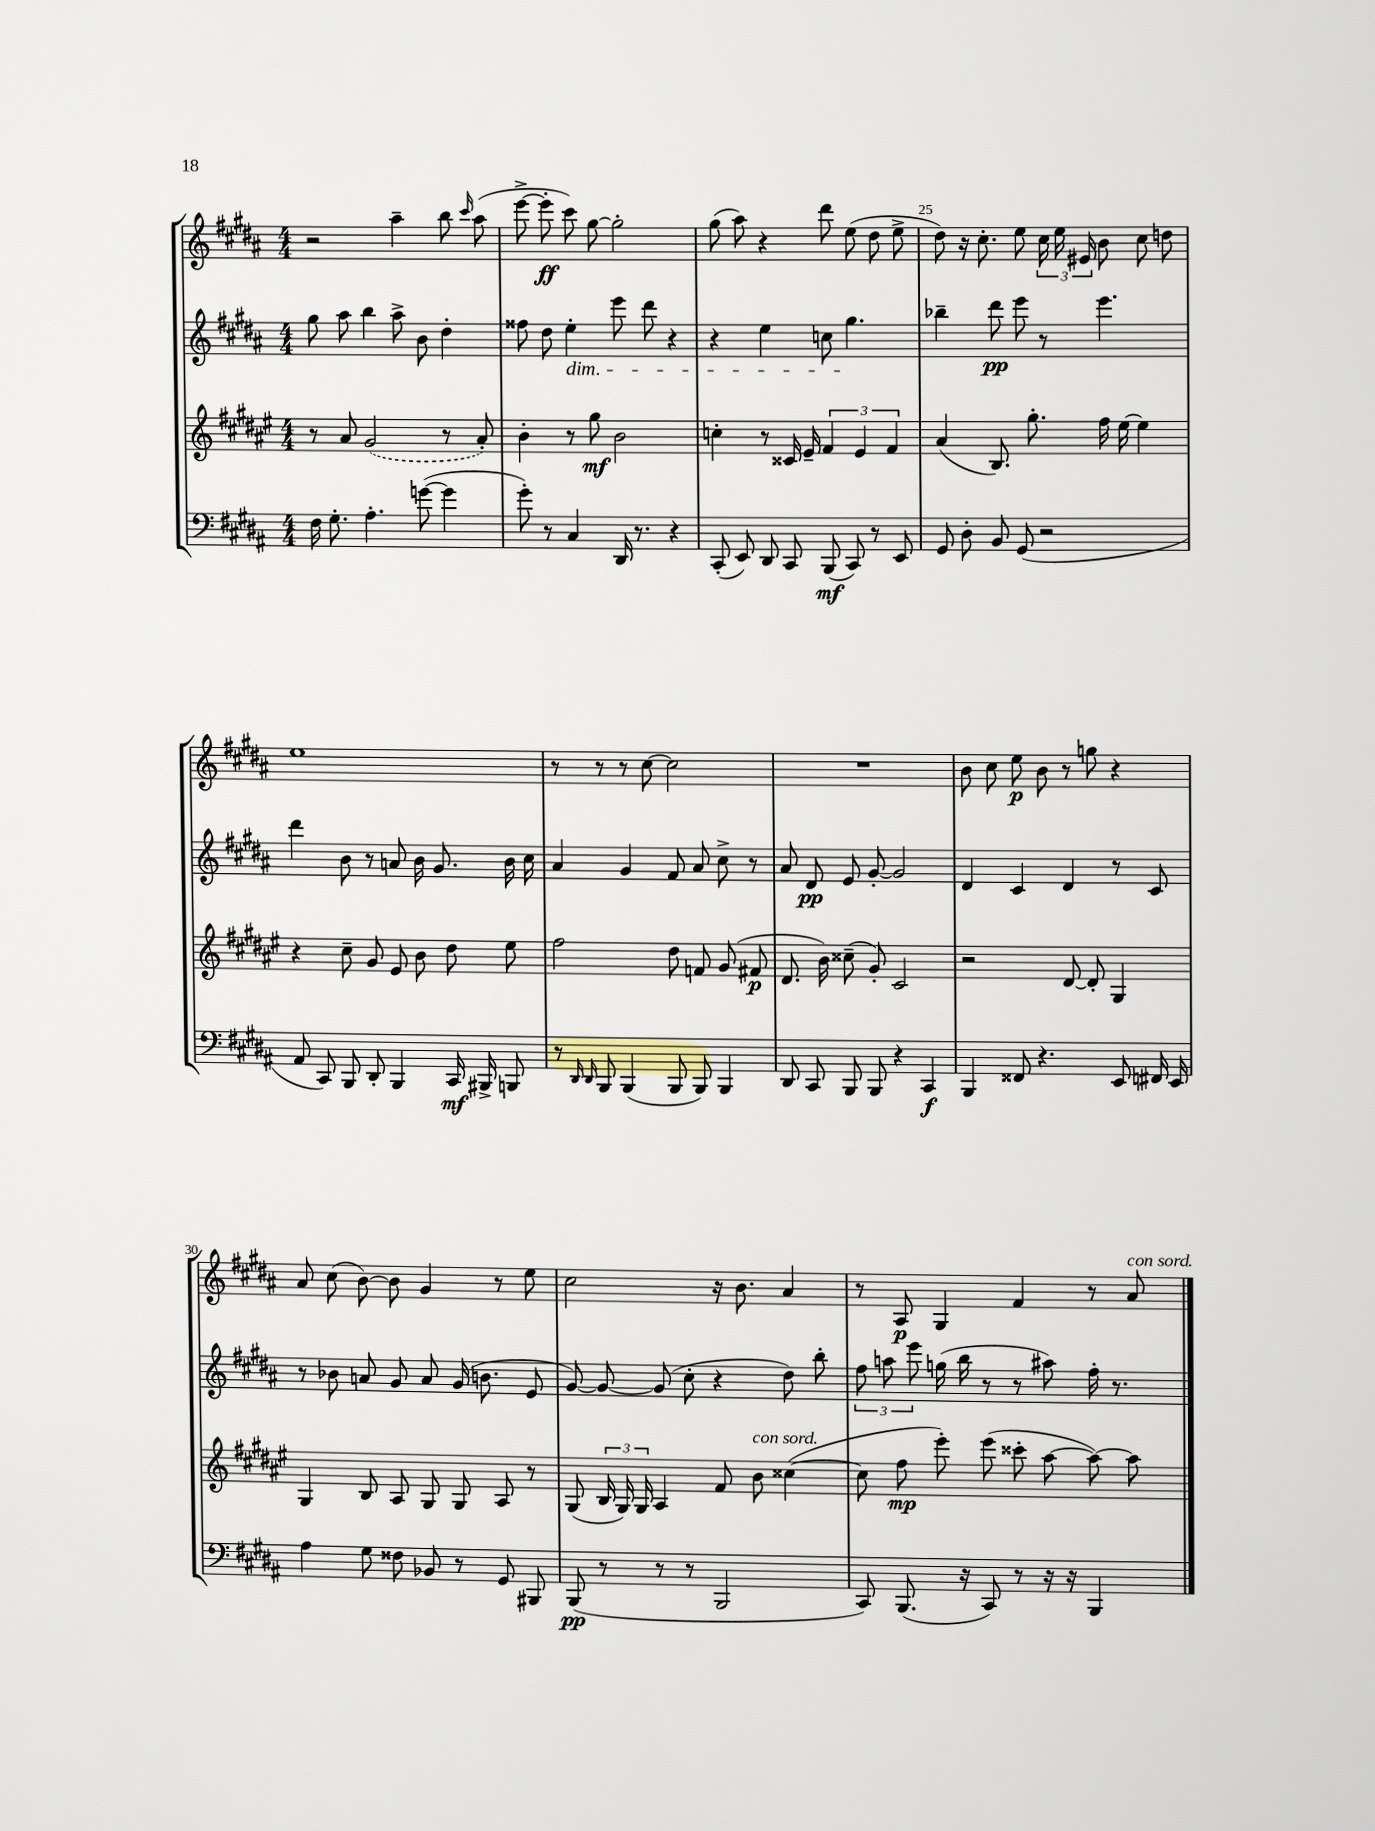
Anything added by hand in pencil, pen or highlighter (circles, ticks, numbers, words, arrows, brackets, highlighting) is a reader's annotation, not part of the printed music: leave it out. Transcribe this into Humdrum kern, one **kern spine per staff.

**kern	**dynam	**kern	**dynam	**kern	**dynam	**kern	**dynam
*part4	*part4	*part3	*part3	*part2	*part2	*part1	*part1
*staff4	*staff4	*staff3	*staff3	*staff2	*staff2	*staff1	*staff1
*clefF4	*	*clefG2	*	*clefG2	*	*clefG2	*
*k[f#c#g#d#a#]	*	*k[f#c#g#d#a#e#]	*	*k[f#c#g#d#a#]	*	*k[f#c#g#d#a#]	*
*M4/4	*	*M4/4	*	*M4/4	*	*M4/4	*
=22	=22	=22	=22	=22	=22	=22	=22
16F#\	.	8r	.	8gg#\	.	2r	.
8.G#'\	.	.	.	.	.	.	.
.	.	8a#/	.	8aa#\	.	.	.
4.A#'\	.	(2g#/	.	4bb\	.	.	.
.	.	.	.	8aa#^\	.	4aa#~\	.
([8gn\	.	.	.	8b\	.	.	.
4g\]	.	8r	.	4dd#'\	.	8bb\	.
.	.	.	.	.	.	16qqccc#/	.
.	.	8a#'/)	.	.	.	(8aa#\	.
=23	=23	=23	=23	=23	=23	=23	=23
8g#'\)	.	4b'\	.	8ff##X\	.	[8eee^\	.
8r	.	.	.	8dd#\	.	8eee'\]	ff
!	!	!	!	!LO:TX:b:i:t=dim.	!	!	!
4C#/	.	8r	.	4ee'\	.	8ccc#\)	.
.	.	8gg#\	mf	.	.	[8gg#\	.
16DD#/	.	2b\	.	8eee\	.	2gg#'\]	.
8.r	.	.	.	.	.	.	.
.	.	.	.	8ddd#\	.	.	.
4r	.	.	.	4r	.	.	.
=24	=24	=24	=24	=24	=24	=24	=24
(8CC#'/	.	4ccn'\	.	4r	.	(8gg#\	.
8EE/)	.	.	.	.	.	8aa#\)	.
8DD#/	.	8r	.	4ee\	.	4r	.
8CC#/	.	16c##X/	.	.	.	.	.
.	.	16e#~/	.	.	.	.	.
(8BBB/	mf	6f#/	.	8ccn\	.	8ddd#\	.
8CC#/)	.	.	.	4.gg#\	.	(8ee\	.
.	.	6e#/	.	.	.	.	.
8r	.	.	.	.	.	8dd#\	.
.	.	6f#/	.	.	.	.	.
8EE/	.	.	.	.	.	8ee^\	.
=25	=25	=25	=25	=25	=25	=25	=25
8GG#/	.	(4a#/	.	4bb-X~\	.	8dd#\)	.
8D#'\	.	.	.	.	.	16r	.
.	.	.	.	.	.	8.cc#'\	.
8BB/	.	8.B/)	.	8ddd#\	pp	.	.
(8GG#/	.	.	.	8eee\	.	8ee\	.
.	.	8.gg#'\	.	.	.	.	.
2r	.	.	.	8r	.	24cc#\	.
.	.	.	.	.	.	24ee\	.
.	.	.	.	.	.	24e#X/	.
.	.	16ff#\	.	4.eee\	.	8b\	.
.	.	[16ee#\	.	.	.	.	.
.	.	4ee#\]	.	.	.	8cc#\	.
.	.	.	.	.	.	8ddn\	.
!!LO:LB:g=z
=26	=26	=26	=26	=26	=26	=26	=26
8AA#/	.	4r	.	4ddd#\	.	1ee	.
8CC#/)	.	.	.	.	.	.	.
8BBB/	.	8cc#~\	.	8b\	.	.	.
8DD#'/	.	8g#/	.	8r	.	.	.
4BBB/	.	8e#/	.	8an/	.	.	.
.	.	8b\	.	16b\	.	.	.
.	.	.	.	8.g#/	.	.	.
16CC#/	mf	8dd#\	.	.	.	.	.
16BBB#X^/	.	.	.	.	.	.	.
8BBBn/	.	8ee#\	.	16b\	.	.	.
.	.	.	.	16cc#\	.	.	.
=27	=27	=27	=27	=27	=27	=27	=27
8r	.	2ff#\	.	4a#/	.	8r	.
16qqDD#/	.	.	.	.	.	.	.
16qqDD#/	.	.	.	.	.	.	.
8BBB/	.	.	.	.	.	8r	.
(4BBB/	.	.	.	4g#/	.	8r	.
.	.	.	.	.	.	[8cc#\	.
8BBB/	.	8dd#\	.	8f#/	.	2cc#\]	.
8BBB/)	.	8fn/	.	8a#/	.	.	.
4BBB/	.	(8g#/	.	8cc#^\	.	.	.
.	.	8f#X/	p	8r	.	.	.
=28	=28	=28	=28	=28	=28	=28	=28
8DD#/	.	8.d#/	.	8a#/	.	1r	.
8CC#/	.	.	.	8d#/	pp	.	.
.	.	16b\)	.	.	.	.	.
8BBB/	.	(8cc##X~\	.	8e/	.	.	.
8BBB/	.	8g#'/)	.	[8g#'/	.	.	.
4r	.	2c#/	.	2g#/]	.	.	.
4CC#/	f	.	.	.	.	.	.
=29	=29	=29	=29	=29	=29	=29	=29
4BBB/	.	2r	.	4d#/	.	8b\	.
.	.	.	.	.	.	8cc#\	.
8FF##X/	.	.	.	4c#/	.	8ee\	p
4.r	.	.	.	.	.	8b\	.
.	.	[8d#/	.	4d#/	.	8r	.
.	.	8d#'/]	.	.	.	8ggn\	.
8EE/	.	4G#/	.	8r	.	4r	.
16FF#X/	.	.	.	8c#/	.	.	.
16EE/	.	.	.	.	.	.	.
!!LO:LB:g=z
=30	=30	=30	=30	=30	=30	=30	=30
4A#\	.	4G#/	.	8r	.	8a#/	.
.	.	.	.	8b-X\	.	(8cc#\	.
8G#\	.	8B/	.	8an/	.	[8b\)	.
8F##X\	.	8A#/	.	8g#/	.	8b\]	.
8BB-X/	.	8G#/	.	8a/	.	4g#/	.
8r	.	8G#/	.	(16g#/	.	.	.
.	.	.	.	8.bn\	.	.	.
8GG#/	.	8A#/	.	.	.	8r	.
8BBB#X/	.	8r	.	8e/	.	8ee\	.
=31	=31	=31	=31	=31	=31	=31	=31
(8BBB/	pp	(8G#/	.	[8g#/)	.	2cc#\	.
8r	.	24B/	.	8g#/_	.	.	.
.	.	24G#/)	.	.	.	.	.
.	.	24G#/	.	.	.	.	.
8r	.	4A#/	.	(8g#/]	.	.	.
8r	.	.	.	8cc#'\	.	.	.
2BBB/	.	8f#/	.	4r	.	16r	.
.	.	.	.	.	.	8.b\	.
!	!	!LO:TX:a:i:t=con sord.	!	!	!	!	!
.	.	8b\	.	.	.	.	.
.	.	([4cc##X\	.	8dd#\)	.	4a#/	.
.	.	.	.	8bb'\	.	.	.
=32	=32	=32	=32	=32	=32	=32	=32
8CC#/)	.	8cc##\]	.	12ff#\	.	8r	.
.	.	.	.	12aan\	.	.	.
(8.BBB/	.	8ff#\	mp	.	.	8A#/	p
.	.	.	.	12eee\	.	.	.
.	.	8eee#'\)	.	(16ggn\	.	4G#/	.
16r	.	.	.	16bb\	.	.	.
8CC#/)	.	(8eee#\	.	8r	.	.	.
8r	.	8ccc##X'\	.	8r	.	4f#/	.
16r	.	[8aa#\	.	8aa#X\)	.	.	.
16r	.	.	.	.	.	.	.
4BBB/	.	8aa#\_)	.	16ff#'\	.	8r	.
.	.	.	.	8.r	.	.	.
!	!	!	!	!	!	!LO:TX:a:i:t=con sord.	!
.	.	8aa#\]	.	.	.	8a#/	.
==	==	==	==	==	==	==	==
*-	*-	*-	*-	*-	*-	*-	*-
